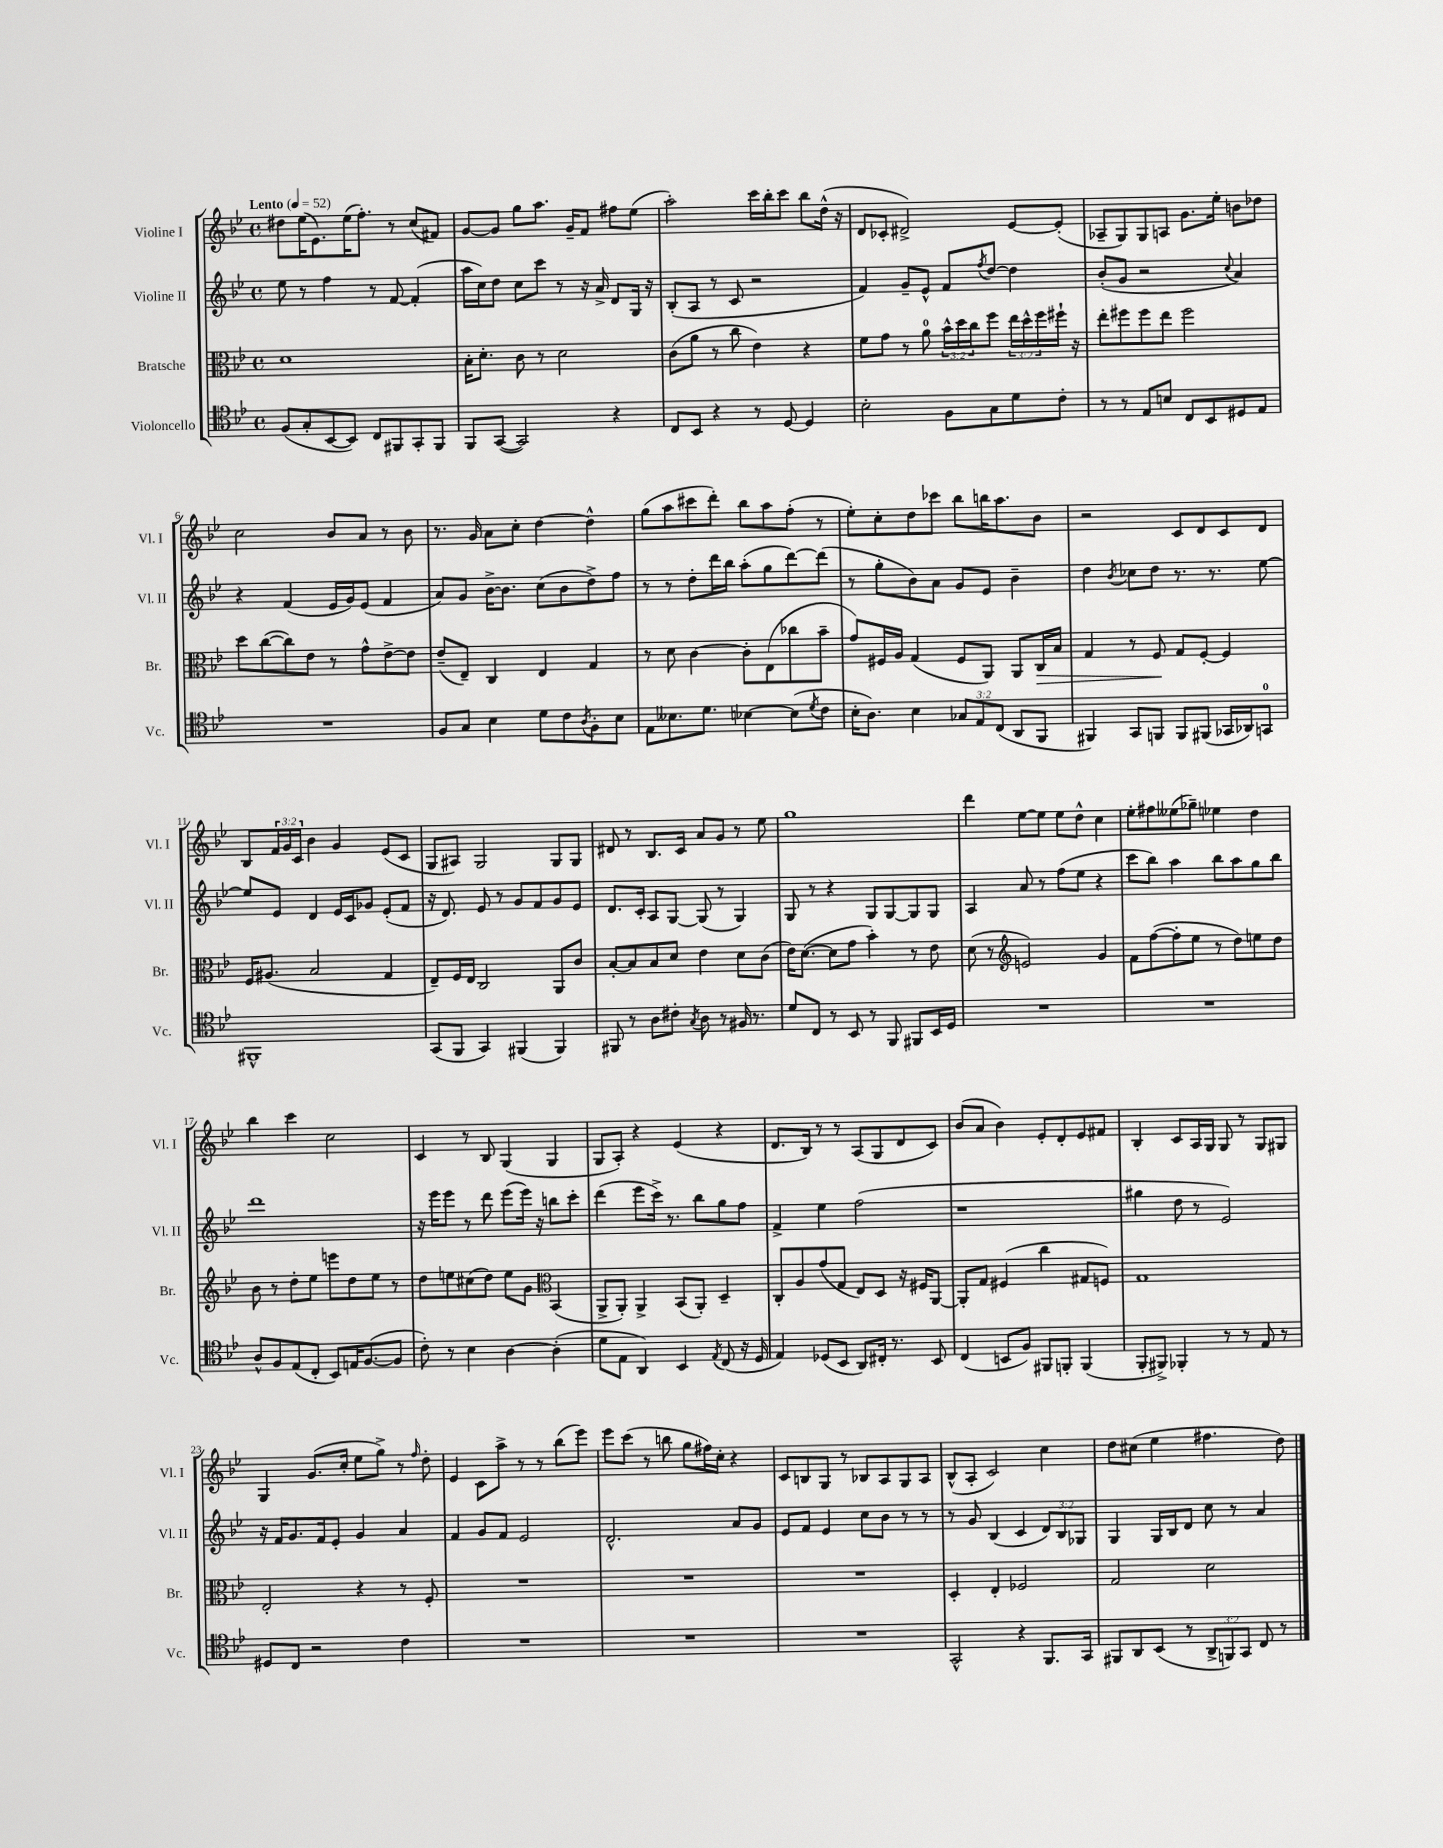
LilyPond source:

<<
\new StaffGroup <<
\new Staff = "s0" \with { instrumentName = "Violine I" shortInstrumentName = "Vl. I" } {
    \clef treble \key bes \major \defaultTimeSignature \time 4/4 \override Staff.TupletNumber.text = #tuplet-number::calc-fraction-text \tempo "Lento" 4 = 52
    dis''8 ees''16( ees'8.) ees''16( f''8.-.) r8 c''8( fis'8) |
    g'8~ g'8 g''8 a''8. g'16-- f'8 fis''8 ees''8( |
    a''2-.) c'''16 bes''16-. c'''8 bes''8 d''16-^( r16 |
    d'8 ces'8-. dis'2->) ees'8~ ees'8-.( |
    aes8-- g8) g8 a8 g'8. ees''16-. b'8 des''8 |
    c''2 bes'8 a'8 r8 bes'8 |
    r8. g'16 a'8 c''8-. d''4~ d''4-^ |
    g''8( a''8 cis'''8 d'''8-.) bes''8 a''8 f''8-.( r8 |
    ees''8-.) c''8-. d''8 ces'''8 bes''8 b''16 a''8. bes'8 |
    r2 c'8 d'8 c'8 d'8 |
    bes8 \tuplet 3/2 { f'16 g'16 c'16 } bes'4 g'4 ees'8( c'8 |
    g8 ais8) g2 g8 g8 |
    dis'8 r8 bes8. c'16 a'8 g'8 r8 ees''8 |
    g''1 |
    d'''4 ees''8~ ees''8 ees''8 d''8-^ c''4 |
    ees''8-. fis''8 eeses''8( ges''8--) ees''4 d''4 |
    bes''4 c'''4 c''2 |
    c'4 r8 bes8 g4( g4 |
    g8 a8-.) r4 ees'4( r4 |
    d'8. bes16) r8 r8 a8( g8 d'8 c'8) |
    bes'8( a'8 bes'4) ees'8-. d'8-. ees'8 fis'8 |
    bes4-. c'8 a16 g16 g8 r8 g8 gis8 |
    g4 g'8.( c''16-. ees''8 g''8->) r8 \grace { f''16 } d''8-. |
    ees'4 c'8 a''8-> r8 r8 bes''8( ees'''8) |
    ees'''8 c'''8( r8 b''8 g''8 fis''16) c''16-. r4 |
    c'8 b8 g8 r8 bes8 a8 g8 a8 |
    bes8-^( a8-. c'2) c''4 |
    d''8 cis''8( ees''4 fis''4. d''8) \bar "|." |
}
\new Staff = "s1" \with { instrumentName = "Violine II" shortInstrumentName = "Vl. II" } {
    \clef treble \key bes \major \defaultTimeSignature \time 4/4 \override Staff.TupletNumber.text = #tuplet-number::calc-fraction-text
    ees''8 r8 f''4 r8 f'8~ f'4-.( |
    a''16 c''16) d''8 c''8 c'''8 r8 r16 a'16-> d'8 g16 r16 |
    bes8-.( a8 r8 c'8 r2 |
    f'4) g'8-- ees'8-^ f'8 \acciaccatura { f''8 } d''8~ d''4 |
    bes'8-.( g'8 r2 \appoggiatura { c''8 } a'4) |
    r4 f'4( ees'16 g'16) ees'8( f'4 |
    a'8) g'8 bes'16~-> bes'8. c''8( bes'8 d''8->) f''8 |
    r8 r8 d''8-. d'''16 bes''16 a''8-.( g''8 d'''8~) d'''8( |
    r8 g''8-. bes'8) a'8 g'8 ees'8 bes'4-- |
    d''4 \acciaccatura { bes'8 } ces''8 d''8 r8. r8. ees''8~ |
    ees''8 ees'8 d'4 ees'16 c'16 ges'8 ees'8-.( f'8 |
    r16 d'8.) ees'8 r8 g'8 f'8 g'8 ees'8 |
    d'8. c'16-. a8 g8~ g8( r8 g4) |
    g8 r8 r4 g8 g8~ g8 g8 |
    a4 a'8 r8 f''8( ees''8 r4 |
    c'''8 bes''8) a''4 bes''8 a''8 g''8 bes''8 |
    d'''1 |
    r16 ees'''16 ees'''8 r8 d'''8 ees'''8( ees'''16) r16 b''8 c'''8-. |
    d'''4( ees'''8 c'''16->) r8. bes''8 g''8 f''8 |
    f'4-> ees''4 f''2( |
    r1 |
    gis''4 d''8 r8 ees'2) |
    r16 f'16 g'8. f'16 ees'8-. g'4 a'4 |
    f'4 g'8 f'8 ees'2 |
    d'2.-^ a'8 g'8 |
    ees'8 f'8 ees'4 c''8 bes'8 r8 r8 |
    r8 g'8 bes4( c'4 \tuplet 3/2 { d'8) bes8 ges8 } |
    g4 g16 bes16 d'8 c''8 r8 a'4 \bar "|." |
}
\new Staff = "s2" \with { instrumentName = "Bratsche" shortInstrumentName = "Br." } {
    \clef alto \key bes \major \defaultTimeSignature \time 4/4 \override Staff.TupletNumber.text = #tuplet-number::calc-fraction-text
    d'1 |
    bes16-. d'8.-. c'8 r8 d'2 |
    c'8( a'8 r8 c''8 ees'4) r4 |
    f'8 g'8 r8 a'8-0 \tuplet 3/2 { bes'16-^ d''16 c''16 } f''8 \tuplet 3/2 { ees''16 d''16-^ f''16 } fis''16-! r16 |
    ees''8-. fis''8 fis''8 ees''8 fis''2 |
    d''8 c''8~( c''8) ees'8 r8 g'8-^ ees'8~-> ees'8 |
    ees'8--( ees8--) c4 ees4 g4 |
    r8 d'8 c'4~ c'8-. ees8( ces''8 bes'8-- |
    g'8) fis16 a16 g4( fis8 a,8) a,8 c16\> bes16 |
    g4 r8 f8\! g8 f8~-. f4 |
    f16 ais8.( bes2 g4 |
    ees8--) f16 ees16 c2 a,8 c'8 |
    bes8~-. bes8 bes8 d'8 ees'4 d'8 c'8( |
    ees'16) d'8.~( d'8 g'8 bes'4-.) r8 ees'8 |
    d'8( r8 \clef treble e'2) g'4 |
    f'8 f''8~( f''8-. ees''8 r8 d''8) e''8 d''8 |
    bes'8 r8 d''8-. ees''8 e'''8 d''8 ees''8 r8 |
    d''8 e''8 cis''8( d''8) e''8 g'8 \clef alto bes,4( |
    a,8-> a,8-.) a,4-> bes,8( a,8-.) d4-- |
    c8-. a8 g'8( g8 ees8) d8 r16 fis16 a,8~ |
    a,8-. g8 fis4( c''4 gis8 f8) |
    g1 |
    ees2-. r4 r8 f8-. |
    R1 |
    R1 |
    R1 |
    d4-. ees4-. fes2 |
    g2 d'2 \bar "|." |
}
\new Staff = "s3" \with { instrumentName = "Violoncello" shortInstrumentName = "Vc." } {
    \clef tenor \key bes \major \defaultTimeSignature \time 4/4 \override Staff.TupletNumber.text = #tuplet-number::calc-fraction-text
    f8( g8-. bes,8~ bes,8) c8 fis,8 g,8-. fis,8 |
    f,8 g,8~( g,2) r4 |
    c8 bes,8 r4 r8 d8~ d4 |
    bes2-. f8 g8 d'8 c'8-. |
    r8 r8 ees8 b8 c8 bes,8 dis8 ees8 |
    R1 |
    f8 g8 bes4 d'8 c'8 \acciaccatura { a8 } f8-. bes8 |
    ees8 beses8. d'8. bes4~ bes8( \acciaccatura { d'8 } c'8 |
    bes16-. a8.) bes4 \tuplet 3/2 { ges8 ees8 c8( } a,8 f,8 |
    fis,4) g,8 f,8 f,8 fis,8( ges,16 aes,16) g,8-0 |
    fis,1-^ |
    g,8( f,8 g,4) fis,4( fis,4) |
    fis,8 r8 a8 cis'8-. \acciaccatura { g8 } a8 r8 fis16 r8. |
    d'8 c8 r8 bes,8 r8 f,8 fis,8 bes,16 d16 |
    R1 |
    R1 |
    a8-^ f8 ees8( c8-. bes,8) e16 f8.~( f8 |
    c'8-.) r8 bes4 a4~ a4-.( |
    d'8 ees8 a,4) bes,4 \acciaccatura { ees8 } c8( r16 d16 |
    ees4) des8( bes,8 a,8) cis16-. r8. bes,8 |
    c4( b,8 f8) fis,8 f,8-. f,4( |
    f,8-. fis,8->) fes,4-. r8 r8 ees8 r8 |
    dis8 c8 r2 c'4 |
    R1 |
    R1 |
    R1 |
    g,2-^ r4 f,8. g,16 |
    fis,8 a,8 bes,8( r8 \tuplet 3/2 { a,8-> f,8) g,8 } c8 r8 \bar "|." |
}
>>
>>
